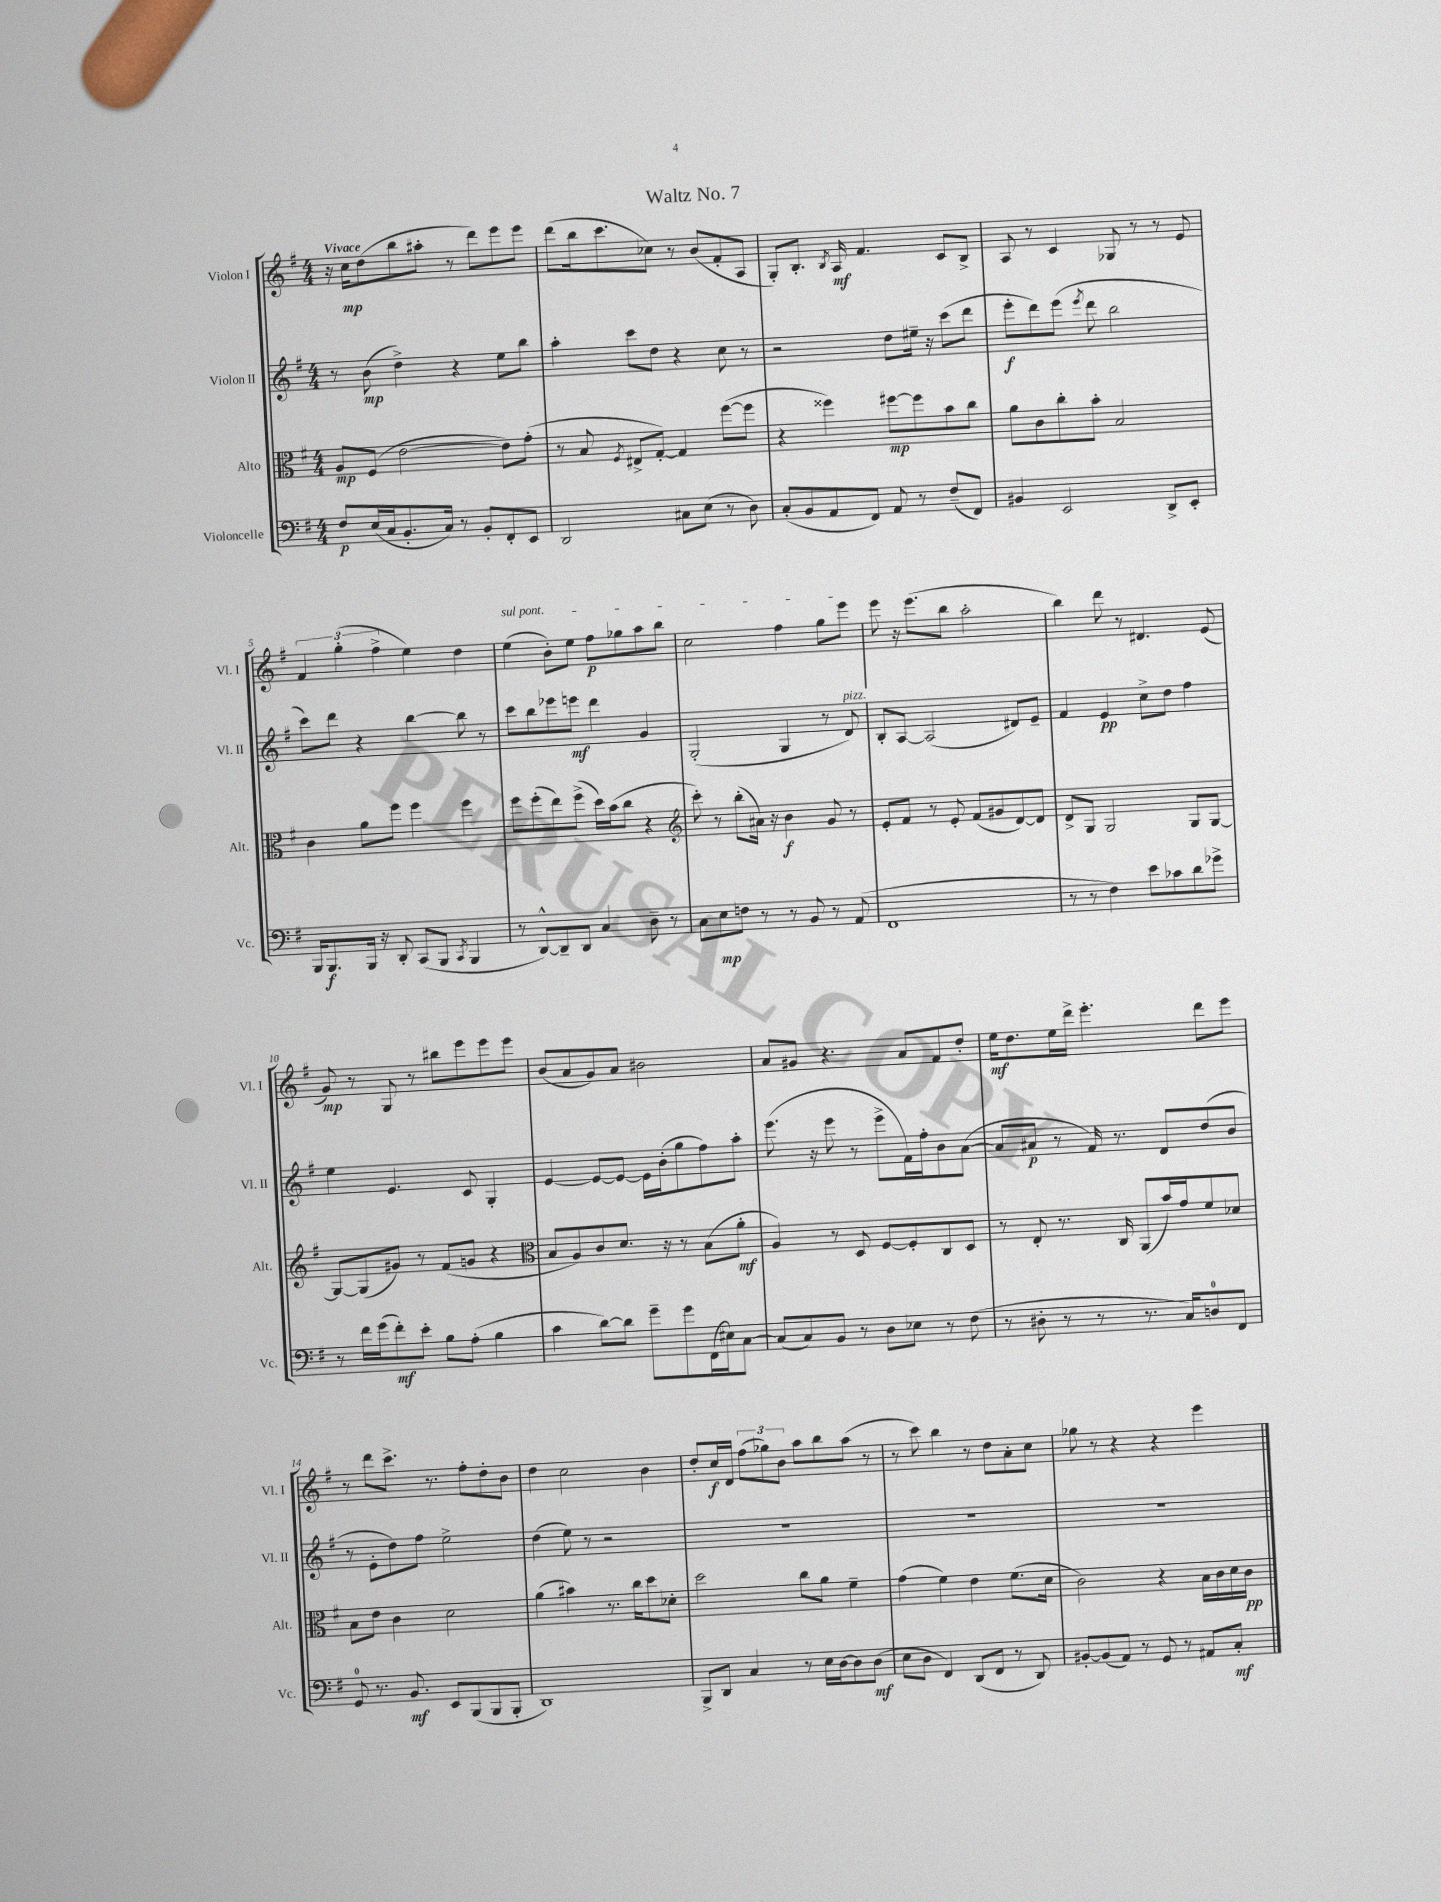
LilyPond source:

\header { title = "Waltz No. 7" }
<<
\new StaffGroup <<
\new Staff = "s0" \with { instrumentName = "Violon I" shortInstrumentName = "Vl. I" } {
    \clef treble \key g \major \numericTimeSignature \time 4/4 \tempo "Vivace"
    \autoBeamOff r16 c''16[\mp d''8( b''8 ais''8]-. r8 d'''8[) e'''8 e'''8] |
    d'''8[( b''16 c'''8. ces''8]) r8 b'8[( fis'8-. a8] |
    g8[-.) b8.]-. \acciaccatura { b8 } a16\mf fis'4. c'8[ b8]-> |
    a8 r8 c'4 ges8 r8 r8 e'8 |
    \tuplet 3/2 { fis'4 g''4-.( fis''4-> } e''4) d''4 |
    \once \override TextSpanner.bound-details.left.text = \markup { \italic "sul pont." } e''4\startTextSpan( b'8[-.) e''8] fis''8[\p ges''8 a''8 b''8] |
    c''2 fis''4 g''8[ e'''8]\stopTextSpan |
    e'''8 r16 e'''8.[( b''8] a''2-. |
    b''4) d'''8 r8 dis'4. e'8( |
    g'8\mp) r8 g8 r8 bis''8[ e'''8 e'''8 e'''8] |
    b'8[( a'8 g'8) a'8] bis'2 |
    a'8[ gis'8] r4. a'8[ fis'8 d''8]-. |
    e''16[\mf d''8. e''16 d'''16]-> e'''4.-. d'''8[ e'''8] |
    r8 d'''8[ c'''8.]-> r8. fis''8[-. d''8-. b'8] |
    d''4 c''2 b'4 |
    d''8[-. c''16\f d'16] \tuplet 3/2 { fis''8[( ges''8) b'8] } a''8[ b''8 a''8]( r8 |
    r8 c'''8) b''4 r8 d''8[ a'8-. c''8] |
    ges''8 r8 r4 r4 e'''4 \bar "|." |
}
\new Staff = "s1" \with { instrumentName = "Violon II" shortInstrumentName = "Vl. II" } {
    \clef treble \key g \major \numericTimeSignature \time 4/4
    \autoBeamOff r8 b'8\mp( d''4->) r4 e''8[ b''8] |
    a''4-. c'''8[ d''8] r4 c''8 r8 |
    r2 d''8[ eis''16]-- r16 c'''8[( d'''8] |
    e'''8[-.\f d'''8) e'''8]( \acciaccatura { e'''8 } d'''8 b''2 |
    c'''8[) d'''8] r4 b''4~ b''8 r8 |
    c'''8[ b''8 ees'''8 e'''8]\mf d'''4 g'4 |
    g2-.( g4 r8 d'8^\markup { \italic "pizz." }) |
    b8[-. a8]~ a2( dis'8[) e'8]-- |
    fis'4 e'4\pp c''8[-> d''8] fis''4 |
    e''4 e'4. c'8 g4-. |
    e'4~ e'8[~ e'8]~ e'16[ b'16-.( g''8 fis''8) a''8]-. |
    e'''8.( r16 e'''8 r8 e'''8[-> fis'16) fis''16-. b'8 a'8]~( |
    a'8[ ais'8]\p r8 fis'16) r8. d'8[ d''8( b'8] |
    r8 e'8[-. d''8) fis''8] e''2-> |
    d''4( e''8) r8 r2 |
    R1 |
    R1 |
    R1 \bar "|." |
}
\new Staff = "s2" \with { instrumentName = "Alto" shortInstrumentName = "Alt." } {
    \clef alto \key g \major \numericTimeSignature \time 4/4
    \autoBeamOff a8[\mp fis8]( e'2~ e'8[) g'8]-.( |
    r8 b8 \acciaccatura { fis8 } eis8[-> g8]~-.) g4 fis''8[~( fis''8] |
    r4 fisis''4) fis''8[~\mp fis''8 b'8 c''8] |
    a'8[ c'8 c''8-. b'8]-. b2 |
    c'4 a'8[ fis''8] fis''4 fis''4 |
    fis''8[ fis''8-.( e''8) fis''8]->( d''16[) b'16( c''8] r4 |
    \clef treble c'''8-.) r8 b''8[-.( ais'16]) r16 b'4\f g'8 r8 |
    e'8[-. fis'8] r8 e'8-. fis'8[( gis'8 d'8~) d'8] |
    d'8[-> g8] g2 g8[ g8]~ |
    g8[~ g8( gis'8]) r8 fis'8[( g'8] r4 |
    \clef alto b8[ a8) c'8 d'8.] r16 r8 b8[( a'8]-.\mf |
    a4) r8 d8 fis8[~ fis8-. c8 d8] |
    r8 e8-. r8. c16 a,8[( b'16) g'16 fis'8 des'8] |
    b8[ e'8] c'4 d'2 |
    a'4( bis'4) r8. c''16[ d''8 des'8]-. |
    d''2 c''8[ a'8] fis'4-- |
    g'4( fis'4) e'4 fis'8.[( d'16] |
    c'2) r4 b16[ c'16 d'16 c'16]\pp \bar "|." |
}
\new Staff = "s3" \with { instrumentName = "Violoncelle" shortInstrumentName = "Vc." } {
    \clef bass \key g \major \numericTimeSignature \time 4/4
    \autoBeamOff fis8[\p e16( c16 b,8.-. c16]) r8 b,8[-. fis,8-. e,8] |
    d,2 cis8[ e8]( r8 d8) |
    c8[-.( b,8 a,8 fis,8]) a,8 r8 fis8[--( fis,8]) |
    bis,4 e,2 d,8[-> e,8]-. |
    b,,16[ b,,8.\f b,,16] r16 d,8-. c,8[( b,,8] \acciaccatura { c,8 } b,,4 |
    r8 d,8[~-^) d,8-- d,8] c4 d8-- r8 |
    c8[ e8\mp f8] r8 r8 b,8 r8 a,8( |
    fis,1 |
    r8 r8 fis4) e'8[ ces'8 d'8 ges'8]-> |
    r8 fis'16[ g'16( fis'8-.\mf) e'8]-. b8[ a8]-.( b4 |
    c'4 d'8[~) d'8] g'8[-- g'8 fis,16( eis16) c8]~ |
    c8[( c8) b,8] r8 d8[ ees8] r8 fis8( |
    r8 dis8-. r8 r8 r8. c16[) d8-0 fis,8] |
    g,8-0 r8. b,8.\mf e,8[ b,,8( b,,8 b,,8]-. |
    d,1) |
    b,,8[-> d,8] c4 r8 e16[ d16~ d8 d8]\mf( |
    e8[ d8] fis,4) d,8[( fis,8] r8 d,8) |
    bis,8[~-. bis,8( a,8]) r8 g,8 r8 ais,8[ c8]-.\mf \bar "|." |
}
>>
>>
